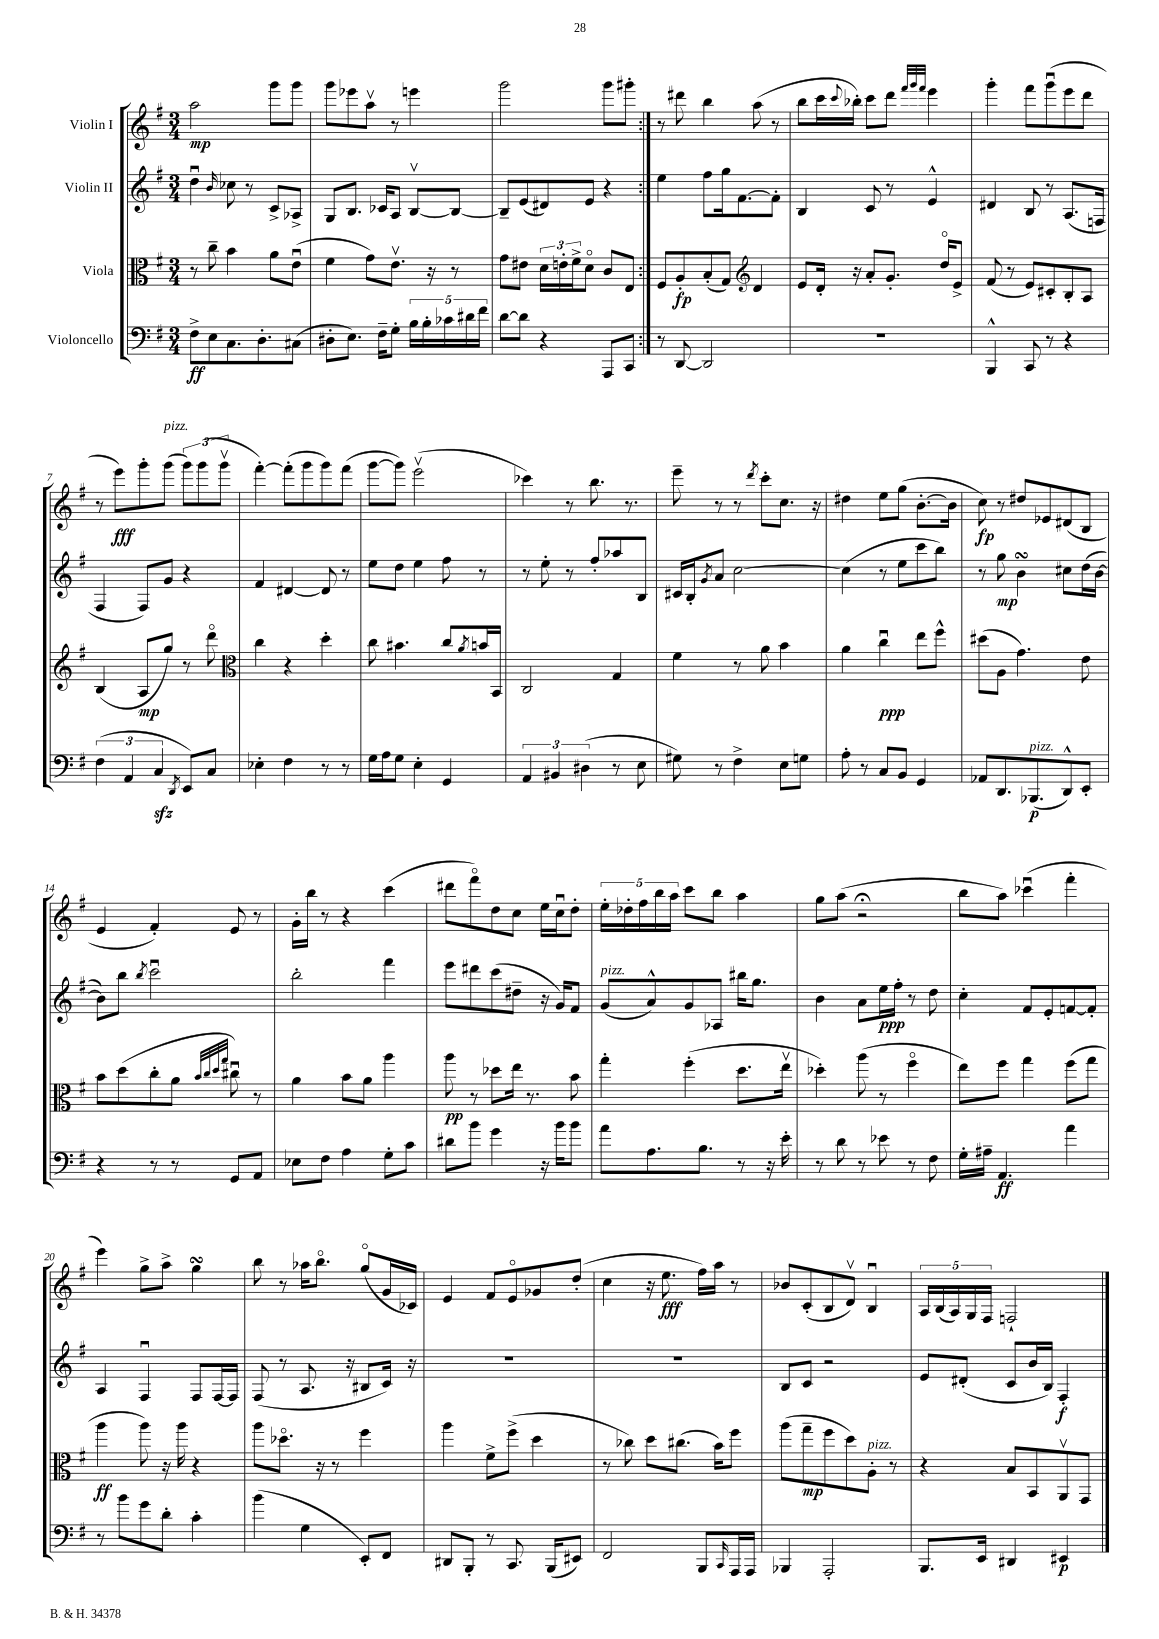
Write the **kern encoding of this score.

**kern	**kern	**kern	**kern
*staff4	*staff3	*staff2	*staff1
*clefF4	*clefC3	*clefG2	*clefG2
*k[f#]	*k[f#]	*k[f#]	*k[f#]
*M3/4	*M3/4	*M3/4	*M3/4
8F#^	8r	4ddu	2aa
8E	8cc~	.	.
.	.	16qqb	.
8.C	4b	8cc-	.
.	.	8r	.
8.D'	.	.	.
.	8a	8c^	8ggg
(8C#	(8eu	8A-^	8ggg
=	=	=	=
8D#'	4f#	8G	8ggg
8.E)	.	8.B	8eee-
.	8g)	.	8aav
16F#~	.	16c-	.
8G'	8.ev	8A	8r
20B	.	[8Bv	4eee
20B'	.	.	.
.	16r	.	.
20c-	.	.	.
.	8r	8B_	.
20d#	.	.	.
20f#	.	.	.
=	=	=	=
[8d	8g	8B~]	2ggg
8d]	8e#	(8e	.
4r	24d	8d#)	.
.	24e'	.	.
.	24f#^	.	.
.	8do	8e	.
8AAA	8c	4r	8ggg
8CC	8E	.	8ggg#'
=:|!	=:|!	=:|!	=:|!
8r	8F#	4ee	8r
[8DD	8A'	.	8ddd#
2DD]	(8B'	8ff#	4bb
.	8G)	16gg	.
.	.	[8.f#	.
*	*clefG2	*	*
.	4d	.	(8aa
.	.	8f#']	8r
=	=	=	=
2.r	8e	4B	8bb
.	16d'	.	16ccc
.	.	.	8qqccc
.	16r	.	16bb-')
.	8a'	8c	8ccc
.	8.g'	8r	8ddd
.	.	.	32qqfff#
.	.	.	32qqggg
.	.	.	32qqfff#
.	.	4e^^	4eee
.	16ddo	.	.
.	8e^	.	.
=	=	=	=
4BBB^^	(8f#	4d#	4ggg'
.	8r	.	.
8CC	8e)	8B	8fff#
8r	8c#'	8r	(8gggu
4r	8B'	(8.A	8eee
.	8A	.	8ddd
.	.	16F	.
=	=	=	=
(6F#	(4B	4F#	8r
.	.	.	8eee)
6AA	.	.	.
.	8A	8F#)	8ggg'
6C	.	.	.
.	8gg)	8g	(8ggg
8qDD	.	.	.
8EE)	8r	4r	12ggg)
.	.	.	(12ggg
8C	8dddo	.	.
.	.	.	12gggv
=	=	=	=
*	*clefC3	*	*
4E-'	4cc	4f#	[4fff#')
4F#	4r	[4d#	(8fff#']
.	.	.	8ggg
8r	4dd'	8d#]	8ggg)
8r	.	8r	(8fff#
=	=	=	=
16G	8cc	8ee	[8ggg
16A	.	.	.
8G	4.b#	8dd	8ggg])
4E'	.	4ee	(2eeev
4GG	8cc	8ff#	.
.	8qa	.	.
.	16b	8r	.
.	16BB	.	.
=	=	=	=
6AA	2C	8r	4ccc-)
.	.	8ee'	.
6BB#	.	.	.
.	.	8r	8r
(6D#	.	.	.
.	.	8ff#'	8.bb
8r	4G	8aa-	.
.	.	.	8.r
8E	.	8B	.
=	=	=	=
8G#)	4f#	16c#	8eee~
.	.	16B'	.
.	.	8qg	.
8r	.	8a	8r
4F#^	8r	[2cc	8r
.	.	.	8qddd
.	8a	.	8ccc'
8E	4b	.	8.cc
8G	.	.	.
.	.	.	16r
=	=	=	=
8A'	4a	(4cc]	4dd#
8r	.	.	.
8C	4ccu	8r	8ee
8BB	.	8ee	(8gg
4GG	8ee	8ccc	[8.b'
.	8ff#^^	8bb)	.
.	.	.	16b]
=	=	=	=
8AA-	(8dd#	8r	8cc)
8.DD	8A	8gg	8r
.	4.g)	4b	8dd#
(8.BBB-	.	.	.
.	.	.	8e-
8DD^^)	.	8cc#	(8d#
8EE'	8e	(16dd	8B
.	.	[16b	.
=	=	=	=
4r	8b	8b])	4e
.	(8dd	8bb	.
.	.	8qbb	.
8r	8cc'	2cccu	4f#')
8r	8a	.	.
.	32qqb	.	.
.	32qqcc	.	.
.	32qqdd	.	.
.	32qqgg	.	.
8GG	8cc#u)	.	8e
8AA	8r	.	8r
=	=	=	=
8E-	4a	2bb'	16g'
.	.	.	16bb
8F#	.	.	8r
4A	8b	.	4r
.	8a	.	.
8G'	4aa	4fff#	(4ccc
8c	.	.	.
=	=	=	=
8d#	8aa	8eee	8ddd#
8b	8r	8ddd#	8fff#o)
4g	8dd-	(8ccc	8dd
.	16ee	8dd#~	8cc
.	8.r	.	.
16r	.	16r	16ee
16b	.	16g)	16ccu
8b	8b	8f#	8dd'
=	=	=	=
8a	4gg'	(8g	20ee'
.	.	.	20dd-'
.	.	.	20ff#
8.A	.	8a^^)	.
.	.	.	20bb
.	.	.	20aa
.	(4ff#'	8g	8ccc
8.B	.	.	.
.	.	8A-	8bb
8r	8.dd	16bb#	4aa
.	.	8.gg	.
16r	.	.	.
16e'	16eev	.	.
=	=	=	=
8r	4dd-')	4b	8gg
8d	.	.	(8aa
8r	(8aa	8a	2r;
8e-	8r	16ee	.
.	.	16ff#'	.
8r	4ff#o	8r	.
8F#	.	8dd	.
=	=	=	=
16G'	8ee)	4cc'	8bb
16A#~	.	.	.
4.AA	8ff#	.	8aa)
.	4gg	8f#	(4ccc-u
.	.	8e'	.
4a	(8ff#	[8f	4fff#'
.	8gg	8f']	.
=	=	=	=
8r	4aa	4A	4eee)
8b	.	.	.
8g	8aa)	4F#u	8gg^
8d'	16r	.	8aa^
.	16aa	.	.
4c'	4r	8F#	4gg
.	.	[16F#	.
.	.	16F#]	.
=	=	=	=
(4b	8aa	(8F#	8bb
.	8.dd-o	8r	8r
4G	.	8.A	16aa-
.	16r	.	8.bbo
.	8r	.	.
.	.	16r	.
8EE')	4ff#	8B#	(8ggo
8FF#	.	16c)	16g
.	.	16r	16c-)
=	=	=	=
8DD#	4aa	2.r	4e
8BBB'	.	.	.
8r	8f#^	.	8f#
8.CC	(8ff#^	.	8eo
.	4dd	.	8g-
(16BBB	.	.	.
8EE#)	.	.	(8dd'
=	=	=	=
2FF#	8r	2.r	4cc
.	8cc-)	.	.
.	8dd	.	16r
.	.	.	8.ee
.	(8.cc#	.	.
8BBB	.	.	16ff#)
.	16b)	.	16aa
16qqCC	.	.	.
16AAA	8ff#	.	8r
16AAA	.	.	.
=	=	=	=
4BBB-	(8aa	8B	8b-
.	8gg~	8c	(8c'
2AAA'	8ff#	2r	8B
.	8dd)	.	8dv)
.	8A'	.	4Bu
.	8r	.	.
=	=	=	=
8.BBB	4r	8e	20A
.	.	.	(20B
.	.	.	20A)
.	.	(8d#'	.
.	.	.	20G
16EE	.	.	.
.	.	.	20F#
4DD#	8B	8c	2F`
.	8BB	16b	.
.	.	16B)	.
4EE#	8AAv	4F#'	.
.	8GG	.	.
==	==	==	==
*-	*-	*-	*-
